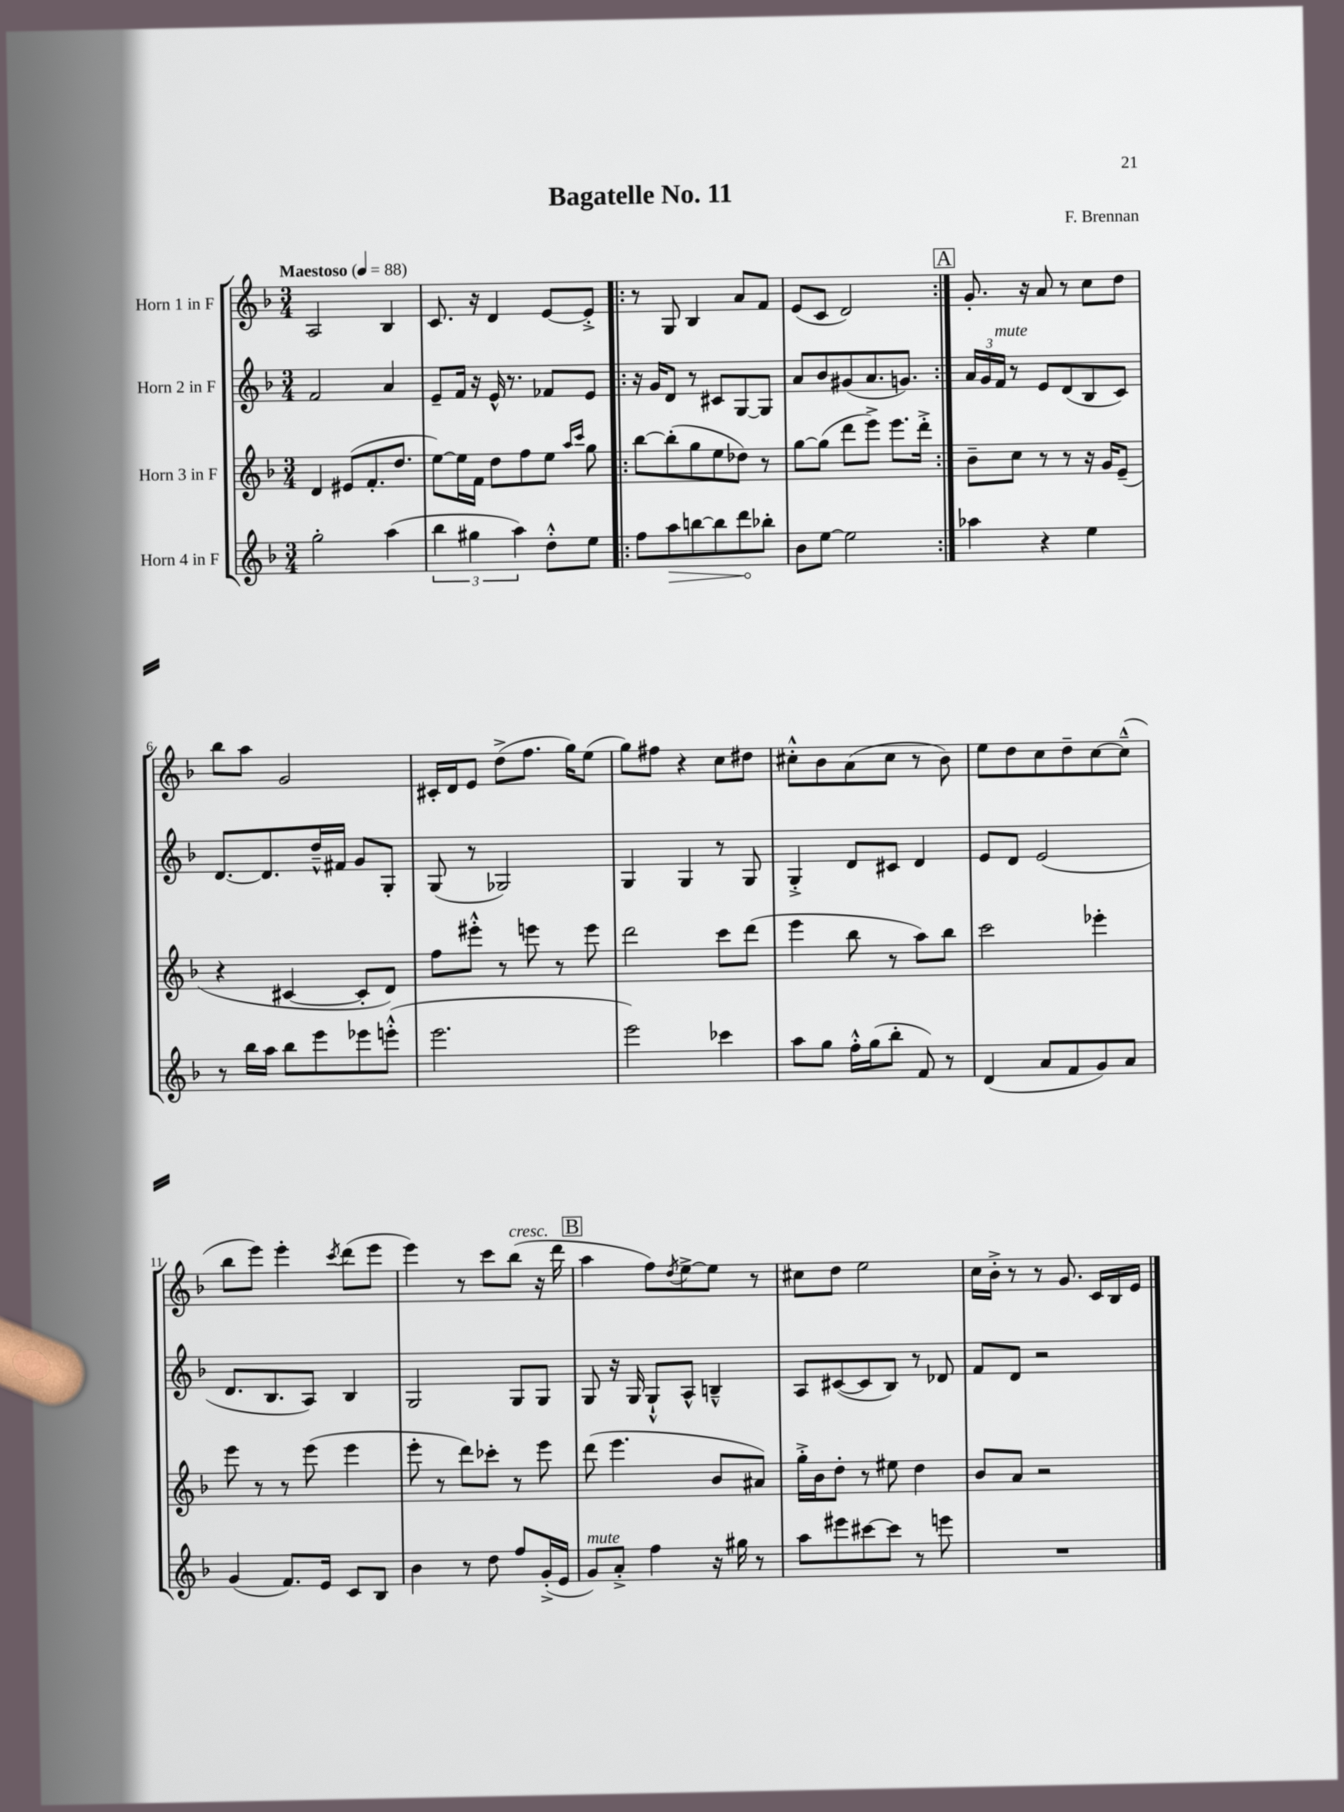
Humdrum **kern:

**kern	**kern	**kern	**kern
*staff4	*staff3	*staff2	*staff1
*clefG2	*clefG2	*clefG2	*clefG2
*k[b-]	*k[b-]	*k[b-]	*k[b-]
*M3/4	*M3/4	*M3/4	*M3/4
*MM88	*MM88	*MM88	*MM88
2gg'	4d	2f	2A
.	(8e#	.	.
.	8.f'	.	.
(4aa	.	4a	4B-
.	8.dd	.	.
=	=	=	=
6bb-	[8ee)	8e~	8.c
.	16ee]	16f	.
6gg#	.	.	.
.	16f	16r	16r
.	8dd	16e^^	4d
.	.	8.r	.
6aa)	.	.	.
.	8ff	.	.
8dd'^^	8ee	8f-	[8e
.	16qqaa	.	.
.	16qqccc	.	.
8ee	8gg	8e	8e'^]
=!|:	=!|:	=!|:	=!|:
8ff	[8bb-	16r	8r
.	.	16g	.
8aa	(8bb-']	8d	8G
[8bb	8gg	8r	4B-
8bb]	8ee	8c#	.
8ddd	8dd-)	[8G	8a
8bb-'	8r	8G]	8f
=	=	=	=
8b-	[8gg	8a	(8e
[8ee	(8gg]	8b-	8c
2ee]	8ddd	(8g#	2d)
.	8eee^)	8.a	.
.	8.eee	.	.
.	.	8.g)	.
.	16ddd'^	.	.
=:|!	=:|!	=:|!	=:|!
4aa-	8b-~	24a	8.g'
.	.	24g	.
.	.	24f	.
.	8cc	8r	.
.	.	.	16r
4r	8r	8e	8a
.	8r	(8d	8r
4ee	16r	8B-	8cc
.	16g	.	.
.	(8e~	8c)	8dd
=	=	=	=
8r	4r	[8.d	8bb-
16bb-	.	.	8aa
16aa	.	8.d]	.
8bb-	[4c#	.	2g
8eee	.	16dd~^^	.
.	.	16f#	.
8eee-	8c#']	8g	.
(8eee'^^	8d)	8G'	.
=	=	=	=
2.eee	8ff	(8G	16c#'
.	.	.	16d
.	8eee#'^^	8r	8e
.	8r	2G-)	(8dd^
.	8eee	.	8.ff
.	8r	.	.
.	.	.	16gg)
.	8eee	.	(8ee
=	=	=	=
2eee)	2ddd	4G	8gg)
.	.	.	8ff#
.	.	4G	4r
4ccc-	8ccc	8r	8cc
.	(8ddd	8G	8dd#
=	=	=	=
8aa	4eee	4G'^	8cc#'^^
8gg	.	.	8b-
16ff'^^	8bb-	8d	(8a
(16gg	.	.	.
8bb-'	8r	8c#	8cc#
8f)	8aa)	4d	8r
8r	8bb-	.	8b-)
=	=	=	=
(4d	2ccc	8e	8ee
.	.	8d	8dd
8a	.	(2e	8cc
8f	.	.	8dd~
8g)	4eee-'	.	[8cc
8a	.	.	(8cc~^^]
=	=	=	=
(4g	8eee	8.d	8bb-
.	8r	.	8eee)
.	.	8.B-	.
8.f)	8r	.	4eee'
.	(8eee	8A)	.
16e	.	.	.
.	.	.	8qccc
8c	4eee	4B-	(8ddd
8B-	.	.	8eee
=	=	=	=
4b-	8eee'	2G	4eee)
.	8r	.	.
8r	8ddd)	.	8r
8dd	8ccc-'	.	8ccc
8ff	8r	8G	(8bb-
(16g'^	8eee	8G	16r
16e	.	.	16ddd
=	=	=	=
8g)	(8ddd	8G	4aa
8a'^	4.eee	16r	.
.	.	16G	.
4ff	.	8G`^^	8ff)
.	.	.	8qdd
.	.	8A^^	[8ee^
16r	8b-	4B~^^	8ee]
16gg#	.	.	.
8r	8a#)	.	8r
=	=	=	=
8aa	16gg'^	8A	8cc#
.	16b-	.	.
8eee#	8dd'	([8c#	8dd
[8ccc#	8r	8c#]	2ee
8ccc#]	8ee#	8B-)	.
8r	4dd	8r	.
8eee	.	8d-	.
=	=	=	=
2.r	8b-	8f	16cc
.	.	.	16b-'^
.	8a	8d	8r
.	2r	2r	8r
.	.	.	8.g
.	.	.	16c
.	.	.	16B-
.	.	.	16e
==	==	==	==
*-	*-	*-	*-
